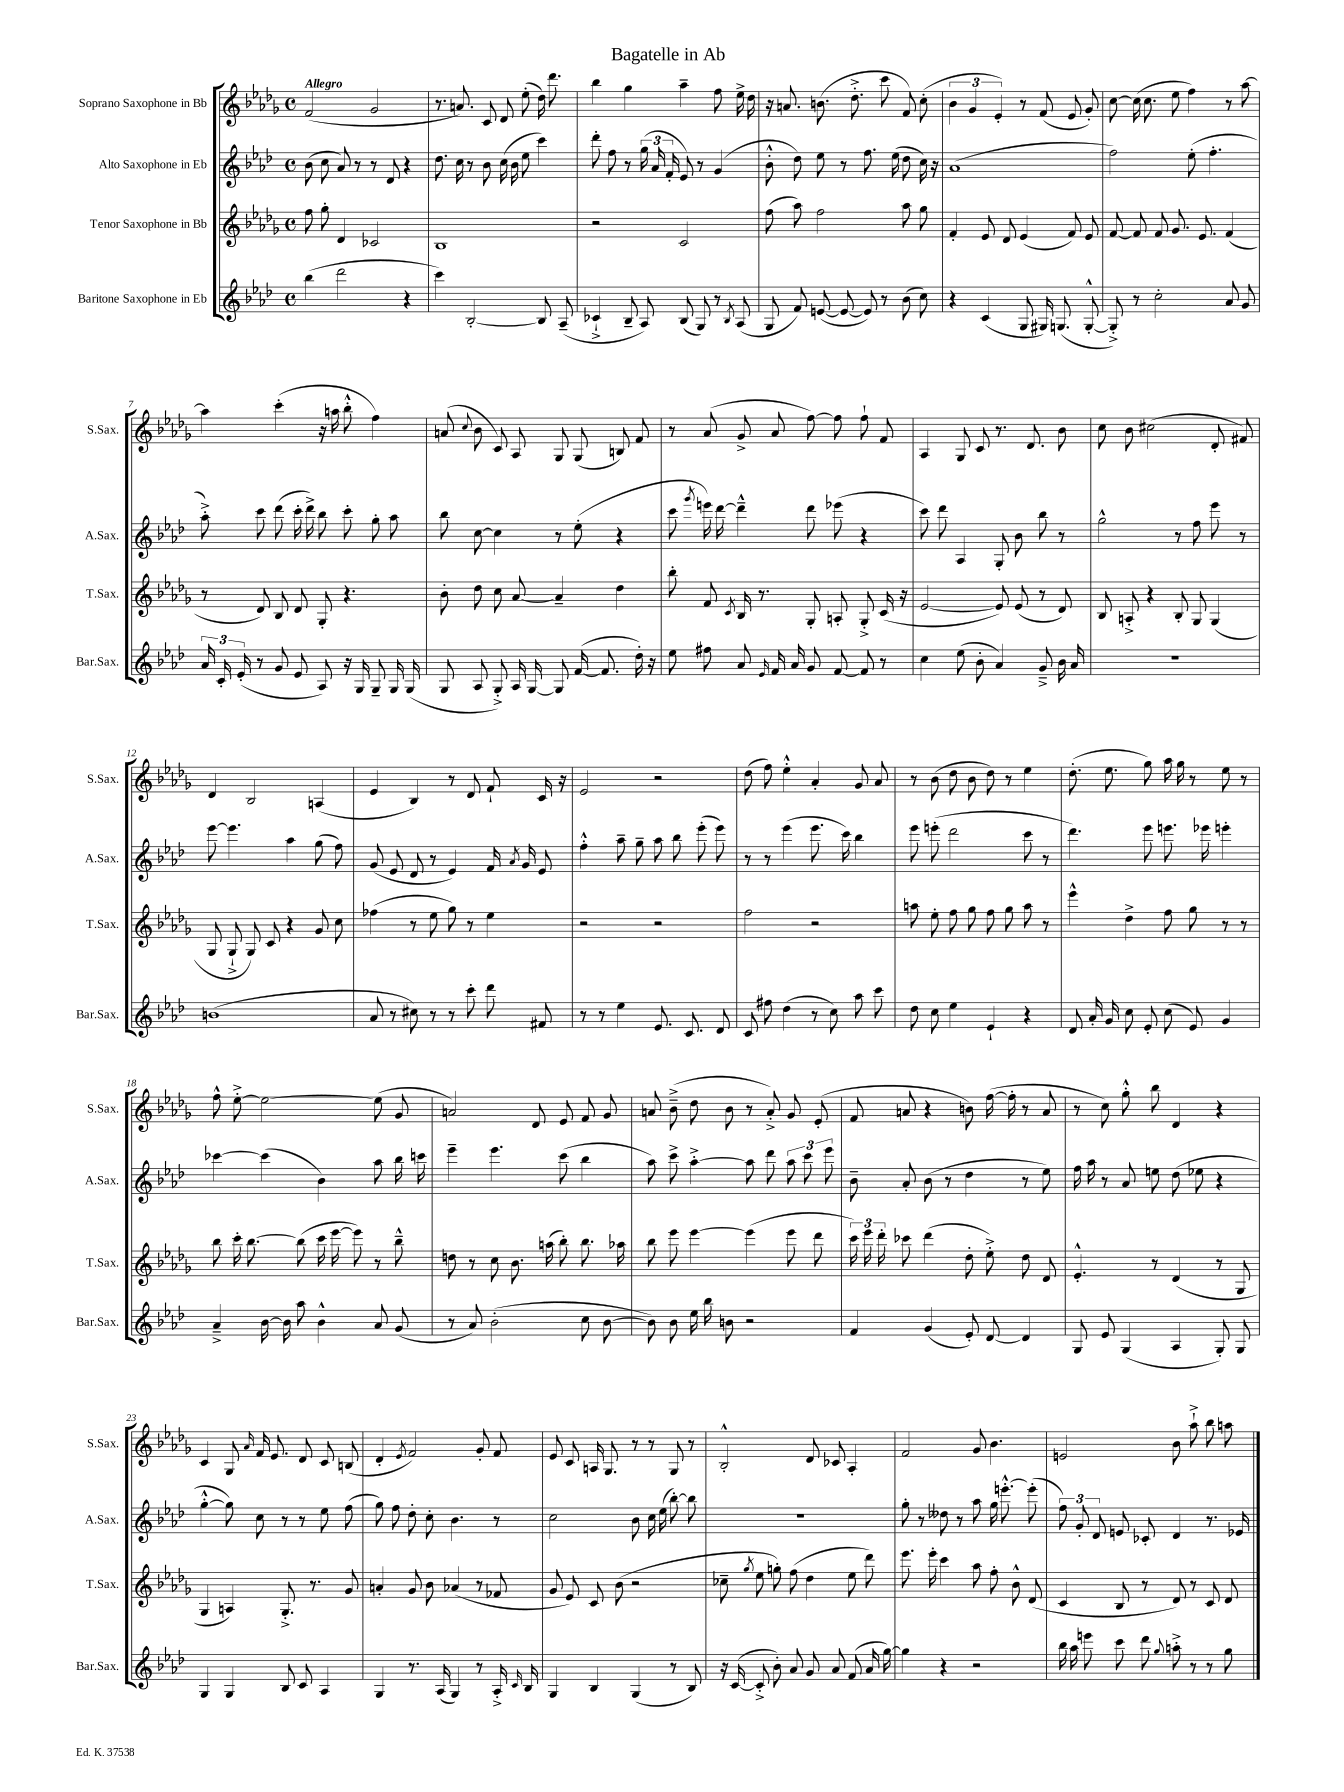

**kern	**kern	**kern	**kern
*part4	*part3	*part2	*part1
*staff4	*staff3	*staff2	*staff1
*I"Baritone Saxophone in Eb	*I"Tenor Saxophone in Bb	*I"Alto Saxophone in Eb	*I"Soprano Saxophone in Bb
*I'Bar.Sax.	*I'T.Sax.	*I'A.Sax.	*I'S.Sax.
*clefG2	*clefG2	*clefG2	*clefG2
*k[b-e-a-d-]	*k[b-e-a-d-g-]	*k[b-e-a-d-]	*k[b-e-a-d-g-]
*M4/4	*M4/4	*M4/4	*M4/4
*met(c)	*met(c)	*met(c)	*met(c)
=1	=1	=1	=1
!	!	!	!LO:TX:a:B:t=Allegro
(4bb-\	8ff\	(8b-\	(2f/
.	8gg-'\	8cc\	.
2ddd-\	4d-/	8a-/)	.
.	.	8r	.
.	2c-X/	8r	2g-/
.	.	8d-/	.
4r	.	4r	.
=2	=2	=2	=2
4ccc\)	1B-	8.dd-\	8.r
.	.	16cc\	8.an/)
[2B-'/	.	8r	.
.	.	8b-\	8c/
.	.	(16cc\	8d-/
.	.	16b-\	.
.	.	8ee-\	(8ee-'\
8B-/]	.	4ccc\)	16dd-\)
.	.	.	8.ddd-\
(8A-~/	.	.	.
=3	=3	=3	=3
4c-X`^/	2r	8ddd-'\	4bb-\
.	.	8ff\	.
8B-~/	.	8r	4gg-\
8A-/)	.	(24gg\	.
.	.	24a-/	.
.	.	24f'/	.
(8B-/	2c/	8e-/)	4aa-~\
8G/)	.	8r	.
8r	.	(4g/	8ff\
8qB-/	.	.	.
(8A-/	.	.	16ee-^\
.	.	.	16dd-\
=4	=4	=4	=4
8G/	(8ff\	8b-'^^\	16r
.	.	.	8.an/
8f/)	8aa-\)	8dd-\)	.
([8en/	2ff\	8ee-\	(8.bn\
8e/_	.	8r	.
.	.	.	8.dd-'^\
8e/])	.	8.ff\	.
8r	.	.	8ccc\
.	.	(16ee-\	.
(8b-\	8aa-\	8dd-\	8f/)
8cc\)	8gg-\	16cc\)	(8cc'\
.	.	16r	.
=5	=5	=5	=5
4r	4f'/	(1a-	6b-\
.	.	.	6g-/
(4c/	8e-/	.	.
.	.	.	6e-'/)
.	8d-/	.	.
8G/	(4e-/	.	8r
16G#X/)	.	.	(8f/
(8.Gn/	.	.	.
.	8f/)	.	8e-/
[8G'^^/	8e-/	.	8g-'/)
=6	=6	=6	=6
8G'^/])	[8f/	2ff\)	[8cc\
8r	8f/]	.	(16cc\]
.	.	.	8.cc\
2cc'\	8f/	.	.
.	8.g-/	.	8ee-\
.	.	(8ee-'\	4ff\)
.	8.e-/	.	.
.	.	4.ff'\	.
8a-/	(4f/	.	8r
8g/	.	.	[8aa-\
!!LO:LB:g=z
=7	=7	=7	=7
24a-/	8r	8aa-'^\)	4aa-\]
24c'/	.	.	.
(24e-'/	.	.	.
8r	8d-/)	8ccc\	.
8g/	8B-/	(8ddd-\	(4ccc'\
8e-/	8d-/	16ccc'\	.
.	.	16ddd-^\)	.
8A-/)	8G-'/	8bb-\	16r
.	.	.	16aan\
16r	4.r	8ccc'\	8bb-'^^\
16G/	.	.	.
8G~/	.	8gg'\	4ff\)
16G/	.	8aa-\	.
(16G/	.	.	.
=8	=8	=8	=8
8G/	8b-'\	8bb-\	(8an/
.	.	.	8qqcc/
8A-/	8dd-\	[8cc\	8b-\
8G'^/)	8cc\	4cc\]	8c/)
16A-/	[8a-/	.	8A-/
[16G/	.	.	.
8G/]	4a-~/]	8r	8G-/
([16f/	.	(8ee-'\	(8G-/
8.f/]	.	.	.
.	4dd-\	4r	8Bn/)
16dd-'\)	.	.	8f/
16r	.	.	.
=9	=9	=9	=9
8ee-\	8bb-'\	8ccc\	8r
.	.	8qggg/	.
8ff#X\	8f/	16eeen\)	(8a-/
.	.	[16ddd-\	.
.	8qc/	.	.
8a-/	16B-/	4ddd-~^^\]	8g-^/
.	8.r	.	.
16qqe-/	.	.	.
16f/	.	.	8a-/
16a-/	.	.	.
8g/	8G-'/	8ddd-\	[8ff\)
[8f/	8An'/	(8eee-X\	8ff\]
8f/]	8G-'^/	4r	8ff`\
8r	(16c/	.	8f/
.	16r	.	.
=10	=10	=10	=10
4cc\	[2e-/	8ccc\)	4A-/
.	.	8ddd-\	.
(8ee-\	.	4A-/	8G-/
8b-'\	.	.	8c/
4a-/)	8e-/])	8G'/	8.r
.	(8e-/	8b-\	.
.	.	.	8.d-/
8g~^/	8r	8bb-\	.
16b-\	8d-/)	8r	8b-\
16a-/	.	.	.
=11	=11	=11	=11
1r	8B-/	2gg^^\	8cc\
.	8An'^/	.	8b-\
.	4r	.	(2cc#X\
.	8B-'/	8r	.
.	8G-/	8ff\	.
.	(4G-/	8eee-\	8d-'/
.	.	8r	8f#X/)
!!LO:LB:g=z
=12	=12	=12	=12
(1bn	8G-/	[8eee-\	4d-/
.	8G-`^/	4.eee-\]	.
.	8G-/)	.	2B-/
.	8c/	.	.
.	4r	4aa-\	.
.	8g-/	(8gg\	(4An/
.	8cc\	8ff\)	.
=13	=13	=13	=13
8a-/	(4ff-X\	(8g/	4e-/
8r	.	8e-/	.
8cc#X\)	8r	8d-/	4B-/)
8r	8ee-\	8r	.
8r	8gg-\)	4e-/)	8r
8ccc'\	8r	.	8d-/
8ddd-\	4ee-\	16f/	8f`/
.	.	8qa-/	.
.	.	16g/	.
8f#X/	.	8e-/	16c/
.	.	.	16r
=14	=14	=14	=14
8r	2r	4ff'^^\	2e-/
8r	.	.	.
4ee-\	.	8aa-~\	.
.	.	8gg~\	.
8.e-/	2r	8aa-\	2r
.	.	8bb-\	.
8.c/	.	.	.
.	.	(8eee-'\	.
8d-/	.	8eee-\)	.
=15	=15	=15	=15
8c/	2ff\	8r	(8dd-\
8ff#X\	.	8r	8ff\)
(4dd-\	.	(4eee-\	4ee-'^^\
8r	2r	8.eee-\	4a-'/
8cc\)	.	.	.
.	.	16ccc\)	.
8aa-\	.	4bb-\	8g-/
8ccc\	.	.	8a-/
=16	=16	=16	=16
8dd-\	8aan\	8eee-\	8r
8cc\	8ee-'\	(8eeen'\	(8b-\
4ee-\	8ff\	2ddd-\	8dd-\
.	8gg-\	.	8b-\
4e-`/	8ff\	.	8dd-\)
.	8gg-\	.	8r
4r	8aa\	8ccc\	4ee-\
.	8r	8r	.
=17	=17	=17	=17
8d-/	4eee-^^\	4.ddd-\)	(8.dd-'\
16a-'/	.	.	.
16g/	.	.	8.ee-\
8cc\	4dd-^\	.	.
8e-'/	.	8eee-\	8gg-\)
(8cc\	8ff\	8.eeen\	16aa-\
.	.	.	16gg-\
8e-/)	8gg-\	.	8r
.	.	16eee-X\	.
4g/	8r	4eeen'\	8ee-\
.	8r	.	8r
!!LO:LB:g=z
=18	=18	=18	=18
4a-~^/	8bb-\	[4ccc-X\	8ff^^\
.	16ccc'\	.	[8ee-'^\
.	[8.bb-\	.	.
[16b-\	.	(4ccc-\]	2ee-\_
16b-\]	.	.	.
8aa-\	(8bb-\]	.	.
4b-^^\	16ccc\	4b-\)	.
.	[16eee-\	.	.
.	8eee-\])	.	.
8a-/	8r	8aa-\	(8ee-\]
(8g/	8bb-~^^\	16bb-\	8g-/
.	.	16cccn\	.
=19	=19	=19	=19
8r	8ddn\	4eee-~\	2an/)
8a-/)	8r	.	.
(2b-'\	8cc\	4.eee-\	.
.	8.b-\	.	.
.	.	.	8d-/
.	(16aan\	.	.
.	8bb-'\)	(8ccc\	8e-/
8cc\	8.bb-\	4bb-\	8f/
[8b-\	.	.	8g-/
.	16aa-X\	.	.
=20	=20	=20	=20
8b-\])	8bb-\	8aa-\)	8an/
8b-\	8eee-\	8ccc^\	(8b-~^\
16ee-\	[4eee-\	[4aa-'^\	8dd-\
16bb-\	.	.	.
8bn\	.	.	8b-\
2r	(4eee-\]	8aa-\]	8r
.	.	8ddd-\	8a'^/)
.	8eee-\	12aa-\	8g-/
.	.	12ccc\	.
.	8ddd-\	.	(8e-'/
.	.	12eee-\	.
=21	=21	=21	=21
4f/	24ccc\)	8b-~\	8f/
.	24eee-\	.	.
.	24ddd-'\	.	.
.	8ccc-X\	8a-'/	8an/
(4g/	(4ddd-\	(8b-\	4r
.	.	8r	.
8e-'/)	8dd-'\	4dd-\	8bn\)
[8d-/	8ee-'^\)	.	([16ff\
.	.	.	16ff'\]
4d-/]	8dd-\	8r	8r
.	8d-/	8ee-\)	8a/
=22	=22	=22	=22
8G/	4.e-'^^/	16ff\	8r
.	.	16aa-\	.
8e-/	.	8r	8cc\)
(4G/	.	8a-/	8gg-'^^\
.	8r	8een\	8bb-\
4A-/	(4d-/	(8dd-\	4d-/
.	.	8ee-X\	.
8G'/)	8r	4r	4r
8G/	8G-/	.	.
!!LO:LB:g=z
=23	=23	=23	=23
4G/	4G-/	[4gg'^^\	4c/
4G/	4An/)	8gg\])	8G-/
.	.	.	16qqa-/
.	.	8cc\	16f/
.	.	.	8.e-/
8B-/	8.G-'^/	8r	.
8c/	.	8r	8d-/
.	8.r	.	.
4A-/	.	8ee-\	8c/
.	8g-/	(8ff\	(8Bn/
=24	=24	=24	=24
4G/	4an'/	8gg\)	4d-'/
.	.	8ff\	.
.	.	.	8qe-/
8.r	8g-/	8dd-'\	2f/)
.	8b-\	8cc'\	.
(16A-/	.	.	.
4G/)	(4a-X/	4.b-\	.
8r	8r	.	8g-'/
16A-'^/	8f-X/	8r	8f/
16qqc/	.	.	.
16B-/	.	.	.
=25	=25	=25	=25
4G/	8g-/	2cc\	8e-/
.	8e-/)	.	8c/
4B-/	8c/	.	16An/
.	.	.	8.G-/
.	(8b-\	.	.
(4G/	2r	8b-\	8r
.	.	16cc\	8r
.	.	(16ee-\	.
8r	.	[8bb-'\)	8G-/
8B-/)	.	8bb-\]	8r
=26	=26	=26	=26
16r	8cc-X~\	1r	2B-'^^/
([16c/	.	.	.
.	8qgg-/	.	.
8c'^/]	8ee-\	.	.
8b-'\)	8ggn'\)	.	.
8a-/	(8ff\	.	.
8g/	4dd-\	.	8d-/
8a-/	.	.	8c-X/
(8f/	8ee-\	.	4A-'/
16a-/	8ddd-\)	.	.
[16gg\)	.	.	.
=27	=27	=27	=27
4gg\]	8.eee-\	8gg'\	2f/
.	.	8r	.
.	16eee-'\	.	.
4r	4ccc\	8dd--X\	.
.	.	8r	.
2r	8aa-\	8aa-\	8g-/
.	8ff'\	16gg\	4.b-\
.	.	[8.eeen'^^\	.
.	8b-^^\	.	.
.	(8d-/	(8eee'\]	.
=28	=28	=28	=28
16bb-\	4c/	12ff\)	2en/
16aa-\	.	.	.
.	.	12g'/	.
8eeen\	.	.	.
.	.	12d-/	.
8ccc\	8B-/	8en/	.
8ddd-\	8r	8c-X'/	.
8qqgg/	.	.	.
8aan'^\	8d-/)	4d-/	8b-\
8r	8r	.	8aa-`^\
8r	8c/	8.r	8bb-\
8gg\	8d-/	.	8aan\
.	.	16e-X/	.
==	==	==	==
*-	*-	*-	*-
